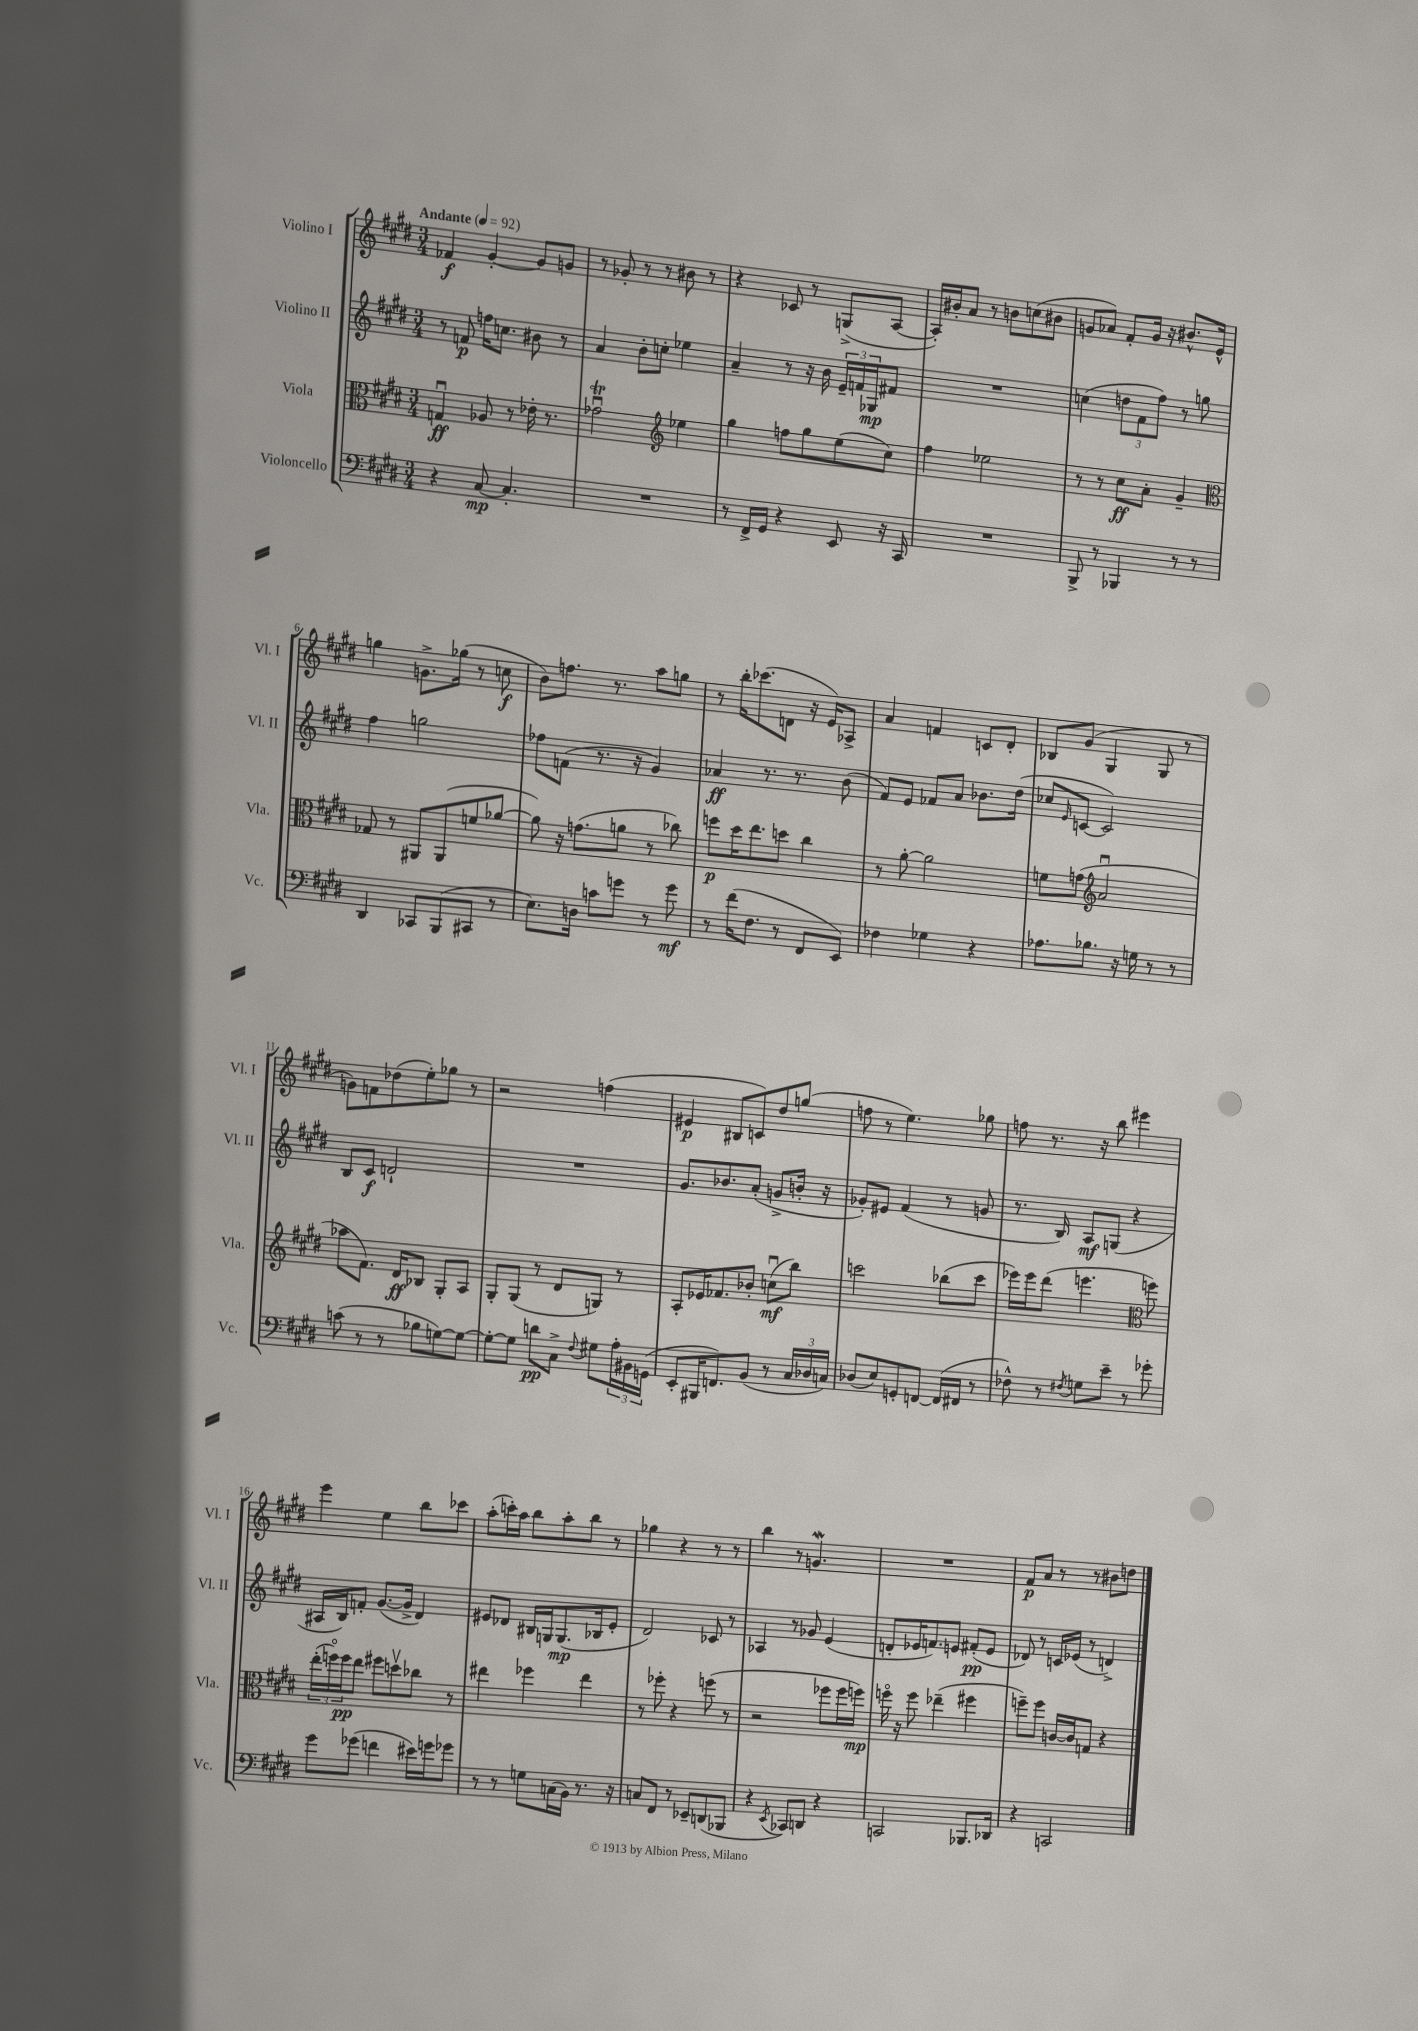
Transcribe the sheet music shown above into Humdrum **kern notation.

**kern	**kern	**kern	**kern
*staff4	*staff3	*staff2	*staff1
*clefF4	*clefC3	*clefG2	*clefG2
*k[f#c#g#d#]	*k[f#c#g#d#]	*k[f#c#g#d#]	*k[f#c#g#d#]
*M3/4	*M3/4	*M3/4	*M3/4
*MM92	*MM92	*MM92	*MM92
4r	4Gu	8r	4f-
.	.	8f	.
[8C#	8A-	16ff	[4g#'
.	.	8.cc	.
4.C#']	8r	.	.
.	16e-'	8b#	8g#]
.	8.r	.	.
.	.	8r	8g
=	=	=	=
2.r	2g-u	4a	8r
.	.	.	8g-'
.	.	8b'	8r
.	.	8cc'	8r
*	*clefG2	*	*
.	4ee-	4ee-	8b#
.	.	.	8r
=	=	=	=
8r	4gg#	4a~	4r
16FF#^	.	.	.
16GG#	.	.	.
4r	8ff	8r	8c-
.	8gg#	16r	8r
.	.	16b	.
8EE	(8ee	24e~	(8G^
.	.	24f	.
.	.	24G-	.
16r	8cc#)	8f#	[8A
16CC#	.	.	.
=	=	=	=
2.r	4ff#	2.r	16A'])
.	.	.	16b#'
.	.	.	8a
.	2ee-	.	8r
.	.	.	8b
.	.	.	(8cc
.	.	.	8b#
=	=	=	=
8BBB^	8r	(4cc	8g
8r	8r	.	8a-)
4BBB-	8cc#	12dd	8f#'
.	.	12f#	.
.	8a'	.	16g
.	.	12ff#)	.
.	.	.	16r
8r	4g#~	8r	8.b#^^
8r	.	8gg	.
.	.	.	16e^^
=	=	=	=
*	*clefC3	*	*
4DD#	8G-	4ff#	4gg
.	8r	.	.
8CC-	8AA#	2gg	8.g^
(8BBB	(8AA#	.	.
.	.	.	(16gg-
8CC#	8f	.	8r
8r	[8a-	.	8cc
=	=	=	=
8.E)	8a-])	8ff-	8b)
.	16r	(8f	8.ff
16D	(8.g	.	.
8c	.	8.r	.
.	.	.	8.r
8g	8a	.	.
.	.	16r	.
8r	8r	4g#)	8aa
8g	8cc-)	.	8gg
=	=	=	=
8r	8ff	4a-	8r
(16f#	16dd#	.	16bb'
8.F#	8.ee	.	(8.ccc-
.	.	8.r	.
8r	8dd	.	8d
.	.	8.r	.
8FF#	4cc#	.	16r
.	.	.	16e)
8EE)	.	(8b	8A-^
=	=	=	=
4F-	8r	8f#)	4a
.	[8a'	8e	.
4G-	2a]	8f-	4f
.	.	8a	.
4r	.	8.b-	8c
.	.	.	8d#'
.	.	(16dd#	.
=	=	=	=
8.A-	8f	8cc-	8B-
.	.	16qqe	.
.	(8g	[8c	(8g#
8.B-	.	.	.
*	*clefG2	*	*
.	2au	2c])	4G#
16r	.	.	.
16G	.	.	.
8r	.	.	8G#
8r	.	.	8r
=	=	=	=
(8c	8aa-	8B	8g)
8r	8.f#)	8c#	8f
8r	.	2d`	(8dd-
.	16d#	.	.
8B-	8B-	.	8ee')
[8G)	8G#'	.	8gg-
8G_	8A	.	8r
=	=	=	=
8G'_	8G#'	2.r	2r
8G]	(8G#	.	.
8d	8r	.	.
8C#^	8d#	.	.
8qqF#	.	.	.
8G#	8G)	.	(4ff
24A'	8r	.	.
24BB#	.	.	.
(24GG	.	.	.
=	=	=	=
8EE'	8A'	8.g#	4e#
16BBB#	16e-	.	.
8.FF)	8.f-	8.b-	.
.	.	.	8B#
(8BB	8b-'	(8a'	8c)
8r	(8ccu	8g^	8dd#
24C#	8bb)	16b'	(8gg
24D-	.	.	.
.	.	16r	.
24C)	.	.	.
=	=	=	=
(8D-	2ccc	8g-')	8ff
8E)	.	8e#	8r
8GG'	.	(4f#	4.ee)
[8FF	.	.	.
(16FF]	(8bb-	8r	.
16FF#	.	.	.
8r	8ccc	8g	8gg-
=	=	=	=
8F-^^)	16eee-)	8.r	8ff
.	16eee-	.	.
8r	(8ddd#	.	8.r
.	.	16B)	.
8qF#	.	.	.
8G	4.eee	8A	.
.	.	.	16r
8e~	.	(8G	8bb
8r	.	4r	4eee#
*	*clefC3	*	*
8g-'	8ff)	.	.
=	=	=	=
8g#	(24ee'	16A#	4eee
.	24ffo)	.	.
.	.	16B)	.
.	24ff	.	.
(8g-	8ee	8f'	.
4f	8ff#	([8.g#	4ee
.	8ddv	.	.
.	.	16g#^]	.
16e#)	8cc-	4d#)	8bb
16g	.	.	.
8g-	8r	.	8ccc-
=	=	=	=
8r	4ee#	8e#	(8aa'
8r	.	8d-	16ccc')
.	.	.	16aa
8G	4ff-	16B#	8bb
.	.	16G	.
(16C	.	(8.G	8aa'
16BB)	.	.	.
8.r	4ee#	.	8bb
.	.	16B-	.
.	.	8e#'	8r
16r	.	.	.
=	=	=	=
8C	8r	2d#)	4gg-
8FF#	8ff-'	.	.
8r	4r	.	4r
8EE-~	.	.	.
(8DD	(8ff	8c-	8r
8BBB-	8r	8r	8r
=	=	=	=
4r	2r	4A-	4bb
8qEE	.	.	.
8CC-)	.	8r	8r
8DD	.	8g-	4.g
4r	8ff-	(4e	.
.	16ff-	.	.
.	16ff)	.	.
=	=	=	=
2CC	16ffo	8d'	2.r
.	16r	.	.
.	8ff	16e-	.
.	.	8.f)	.
.	(4ee-~	.	.
.	.	8e	.
8.BBB-	4ff#	(8f#'	.
.	.	8e	.
16DD-	.	.	.
=	=	=	=
4r	8ff~)	8d-)	8f#
.	8ff	8r	8a
2CC	[16c	16c	8r
.	16c]	(16e-	.
.	8G	8r	8r
.	4r	4d^)	8b#
.	.	.	8dd
==	==	==	==
*-	*-	*-	*-
